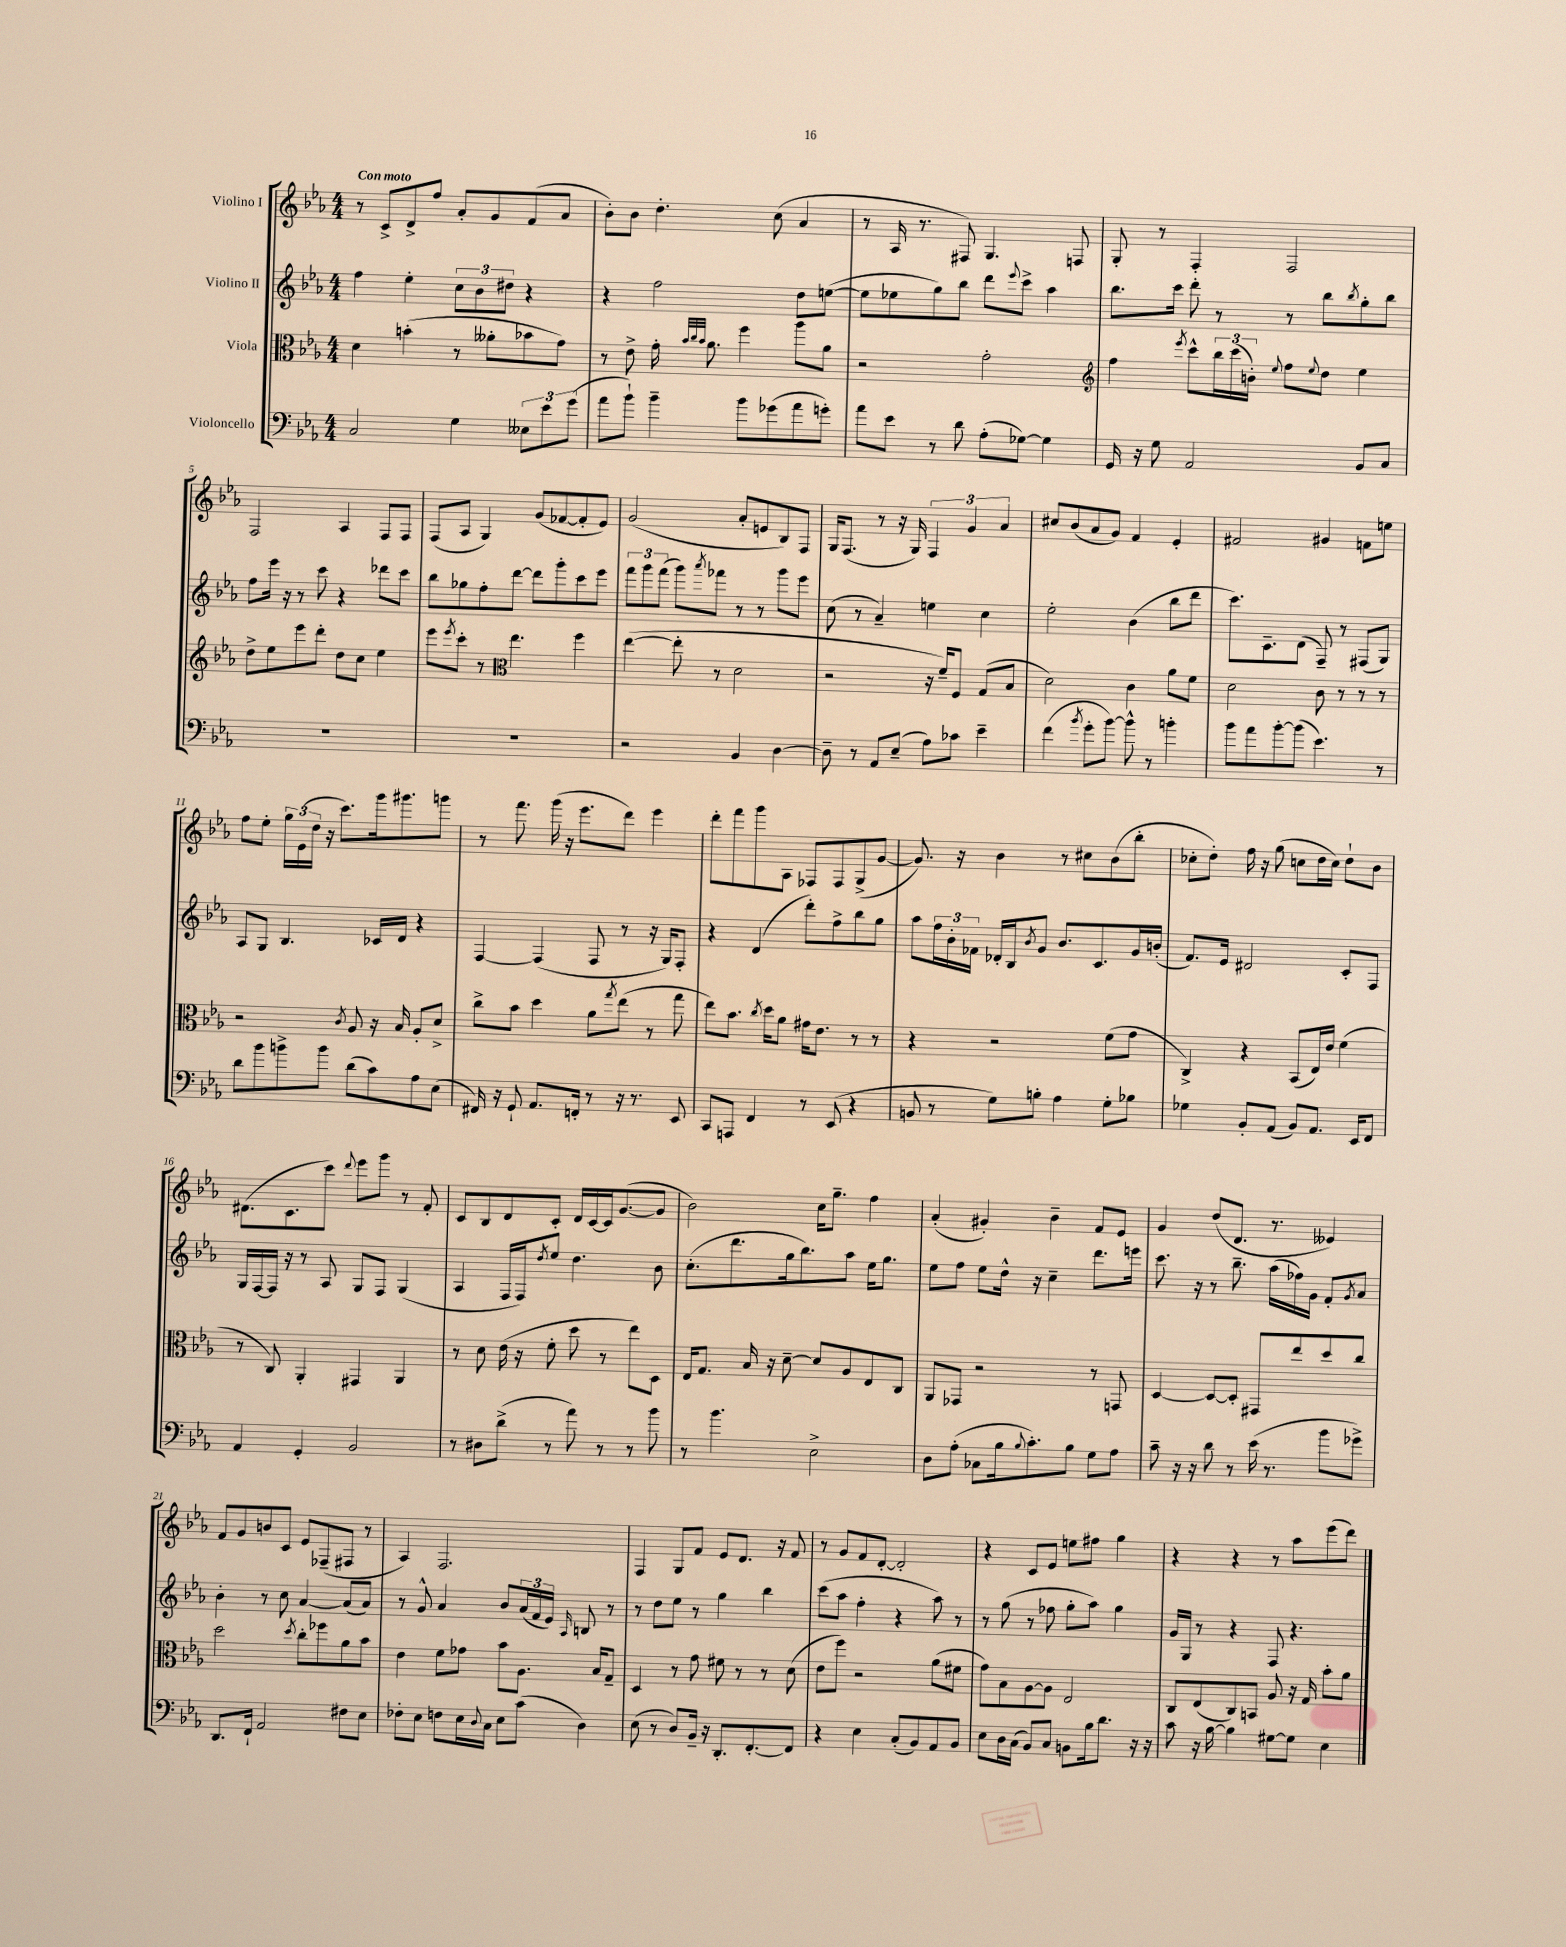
<<
\new StaffGroup <<
\new Staff = "s0" \with { instrumentName = "Violino I" } {
    \clef treble \key ees \major \numericTimeSignature \time 4/4 \tempo "Con moto"
    r8 c'8-> d'8-> f''8 aes'8-. g'8 f'8( aes'8 |
    bes'8-.) bes'8 d''4.-. c''8( aes'4 |
    r8 aes16 r8. fis8) g4. f8 |
    g8-. r8 f4-. f2 |
    f2 aes4 f8 f8 |
    f8( aes8 g4) g'8( fes'8~ fes'8-. ees'8) |
    g'2( aes'8-. e'8 bes8) f8 |
    g16 f8.( r8 r16 g16) \tuplet 3/2 { f4 g'4 aes'4 } |
    cis''8 bes'8( aes'8 g'8) f'4 ees'4-. |
    fis'2 gis'4 f'8 e''8 |
    f''8 ees''8-. \tuplet 3/2 { g''16 ees'16( d''16 } r16 c'''8.) g'''16 gis'''8. g'''8 |
    r8 f'''8. g'''16( r16 ees'''8. d'''8) ees'''4 |
    d'''8-. f'''8 g'''8 aes8 fes8 fes8 g8->( g'8~ |
    g'8.) r16 bes'4 r8 cis''8 bes'8( bes''8-. |
    ces''8-. d''8-.) f''16 r16 g''8( c''8 d''16 c''16) d''8-! bes'8 |
    dis'8.( c'8. c'''8) \appoggiatura { d'''8 } ees'''8 g'''8 r8 f'8-. |
    c'8 bes8 d'8 c'8-. d'16 c'16~ c'16 g'8.~( g'8 |
    bes'2) c''16 g''8.-- f''4 |
    aes'4-.( gis'4-.) bes'4-- f'8 ees'8 |
    g'4 d''8( d'8. r8. eeses'4) |
    f'8 g'8 b'8 c'8 ees'8 fes8--( fis8 r8 |
    aes4) f2. |
    f4 g8 f'8 ees'8 d'8. r16 f'8 |
    r8 g'8 f'8 d'8~-. d'2-. |
    r4 c'8 ees'8 e''8 fis''8 g''4 |
    r4 r4 r8 aes''8 ees'''8( d'''8) \bar "|." |
}
\new Staff = "s1" \with { instrumentName = "Violino II" } {
    \clef treble \key ees \major \numericTimeSignature \time 4/4
    f''4 ees''4-. \tuplet 3/2 { c''8 bes'8 dis''8 } r4 |
    r4 f''2 d''8 e''8~( |
    e''8 ees''8 g''8) bes''8 d'''8 \appoggiatura { ees'''8 } c'''8-> aes''4 |
    bes''8. c'''16 d'''8-. r8 r8 bes''8 \acciaccatura { bes''8 } g''8-. bes''8 |
    f''8 ees'''16 r16 r8 c'''8 r4 des'''8 c'''8 |
    bes''8 ges''8 f''8-. d'''8~ d'''8 g'''8-. c'''8 ees'''8 |
    \tuplet 3/2 { f'''8 g'''8 f'''8( } g'''8) \acciaccatura { aes'''8 } fes'''8 r8 r8 g'''8 ees'''8 |
    c''8( r8 aes'4--) e''4 c''4 |
    ees''2-. bes'4( bes''8 d'''8 |
    c'''8.) c'8.-- d'8( f8--) r8 fis8( g8) |
    aes8 g8 bes4. ces'16 d'16 r4 |
    f4~ f4( f8 r8 r16 g16) f8-. |
    r4 d'4( d'''8-.) f''8-> bes''8 g''8 |
    aes''8 \tuplet 3/2 { f''16 bes'16-. fes'16 } des'16-. bes16 \acciaccatura { bes'8 } g'8 bes'8. c'8. g'16 b'16-.( |
    f'8.) ees'16 dis'2 c'8-. f8 |
    g16 f16~ f16 r16 r8 aes8 g8 f8 g4( |
    aes4 f16 f16) \acciaccatura { d''8 } ees''8 d''4. bes'8 |
    c''8.-.( d'''8. g''16 bes''8.) aes''8 ees''16 g''8. |
    ees''8 f''8 ees''8 d''16-^ r16 c''4-- d'''8. e'''16 |
    c'''8. r16 r8 bes''8.-- aes''16( fes''16) g'16 f'8-. \acciaccatura { g'8 } aes'8 |
    bes'4-. r8 c''8 aes'4~ aes'8( aes'8) |
    r8 g'8-^ aes'4 bes'8 \tuplet 3/2 { aes'16( f'16 ees'16) } \grace { aes16 } b8 r8 |
    r8 d''8 ees''8 r8 g''4 bes''4 |
    c'''8( aes''8 f''4-. r4 aes''8) r8 |
    r8 g''8( r8 fes''8 g''8-. aes''8) g''4 |
    g'16 g16 r8 r4 f8 r4. \bar "|." |
}
\new Staff = "s2" \with { instrumentName = "Viola" } {
    \clef alto \key ees \major \numericTimeSignature \time 4/4
    d'4 b'4-.( r8 aeses'8-. bes'8 g'8) |
    r8 ees'8-> g'16-. \grace { bes'32 c''32 bes'32 } aes'8. f''4 aes''8 aes'8 |
    r2 g'2-. |
    \clef treble f''4 \acciaccatura { ees'''8 } c'''8-^ \tuplet 3/2 { bes''16 c'''16( b'16-.) } \appoggiatura { ees''8 } f''8 \appoggiatura { ees''8 } d''8 ees''4 |
    d''8-> ees''8 ees'''8 d'''8-. d''8 c''8 ees''4 |
    ees'''8 \acciaccatura { ees'''8 } c'''8-. r8 \clef alto ees''4. f''4 |
    ees''4~( ees''8-. r8 d'2 |
    r2 r16 f'16--) f8 g8( bes8 |
    d'2) c'4 aes'8 f'8 |
    d'2 c'8 r8 r8 r8 |
    r2 \acciaccatura { c'8 } aes8 r16 bes16 aes8-. d'8-> |
    c''8-> bes'8 d''4 aes'8 \acciaccatura { g''8 } ees''8( r8 g''8 |
    ees''8) bes'8. \acciaccatura { c''8 } d''16 aes'8 gis'16 ees'8. r8 r8 |
    r4 r2 f'8( g'8 |
    c4->) r4 bes,8( ees16) ees'16 f'4( |
    r8 c8) aes,4-. gis,4 aes,4 |
    r8 d'8 ees'16( r16 f'8-. d''8 r8 ees''8) d8 |
    ees16 g8. bes16 r16 d'8~-- d'8 aes8 ees8 c8 |
    aes,8 ges,8 r2 r8 g,8 |
    d4~ d8~ d8-. gis,8 ees''8 d''8 c''8 |
    d''2 \acciaccatura { d''8 } c''8-. fes''8 aes'8 bes'8 |
    ees'4 f'8 ges'8 bes'8 aes8. bes16 g8-- |
    d4 r8 g'8 fis'8 r8 r8 d'8( |
    ees'8 f''8) r2 aes'8( fis'8 |
    g'8) bes8 aes8~ aes8 ees2 |
    c8 ees8( c8) b,8 aes8 r16 g16 bes'8-. aes'8 \bar "|." |
}
\new Staff = "s3" \with { instrumentName = "Violoncello" } {
    \clef bass \key ees \major \numericTimeSignature \time 4/4
    c2 g4 \tuplet 3/2 { eeses8 ees'8 g'8( } |
    aes'8 bes'8-!) bes'4-- bes'8 ges'8( aes'8 g'8-.) |
    aes'8 ees'8 r8 d'8 aes8-.( ges8~) ges4 |
    g,16 r16 g8 aes,2 bes,8 c8 |
    R1 |
    R1 |
    r2 bes,4 d4~ |
    d8-- r8 aes,8 ees8--( aes8) ces'8 ees'4-- |
    f'4( \acciaccatura { bes'8 } g'8-. bes'8~) bes'8-^ r8 b'4-. |
    bes'8 aes'8 bes'8~-. bes'8( ees'4.) r8 |
    d'8 bes'8 b'8-> b'8 d'8( c'8) aes8 ees8( |
    fis,16) r16 g,8-! aes,8. f,16-. r8 r16 r8. ees,8 |
    c,8 a,,8 f,4 r8 ees,8( r4 |
    b,8 r8 g8) b8-. aes4 g8-. bes8 |
    ges4 bes,8-. aes,8( bes,8) aes,8. ees,16 f,8 |
    aes,4 g,4-. bes,2 |
    r8 dis8 d'8->( r8 aes'8) r8 r8 bes'8 |
    r8 bes'4. ees2-> |
    d8 aes8-.( ces8 bes16 \appoggiatura { bes8 } c'8.-.) bes8 g8 aes8 |
    c'8-- r16 r16 d'8 r8 ees'16( r8. bes'8 ges'8->) |
    d,8. f,16-! aes,2 fis8 ees8 |
    fes8-. ees8 f8 ees16 \appoggiatura { d8 } c16 ees8 c'8( d4) |
    ees8( r8 d8) bes,16-- r16 d,8.-. f,8.~-. f,8 |
    r4 ees4 c8-.( bes,8) aes,8 bes,8 |
    ees8 d16 c16( bes,8) c8 b,8 bes16 d'8. r16 r16 |
    c'8 r16 bes16~ bes4 gis8~ gis8 ees4 \bar "|." |
}
>>
>>
